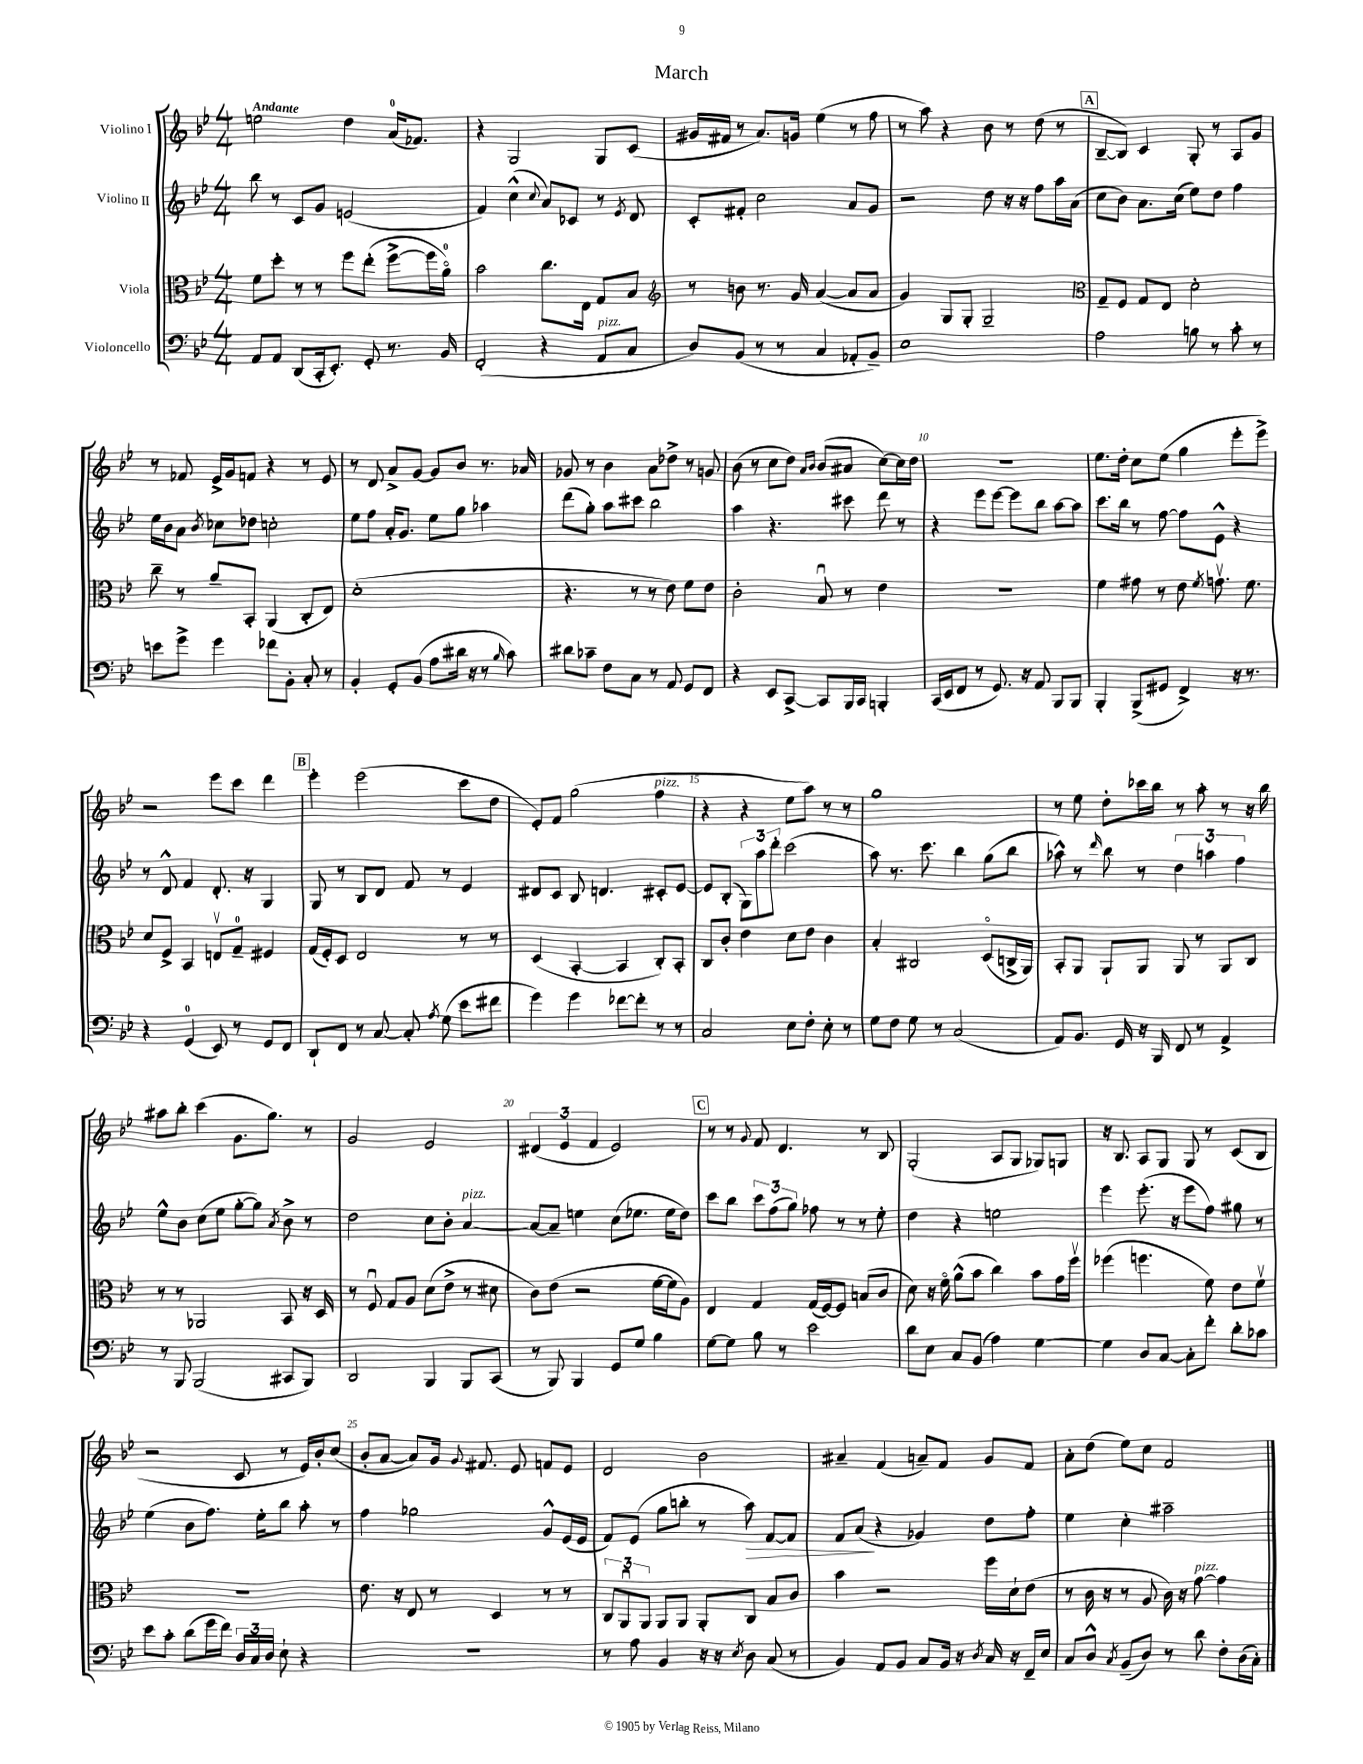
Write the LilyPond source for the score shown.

\header { title = "March" }
<<
\new StaffGroup <<
\new Staff = "s0" \with { instrumentName = "Violino I" } {
    \clef treble \key bes \major \numericTimeSignature \time 4/4 \tempo "Andante"
    \autoBeamOff e''2 d''4 a'16[-0( fes'8.]) |
    r4 g2 g8[ c'8]( |
    gis'16[ fis'16] r8 a'8.[) g'16] ees''4( r8 f''8 |
    r8 a''8) r4 bes'8 r8 d''8( r8 |
    \mark \markup { \box "A" } bes8[~-- bes8]) c'4 g8-. r8 a8[ g'8] |
    r8 fes'8 ees'16[-> g'16 f'8] r4 r8 ees'8 |
    r8 d'8 a'8[-> g'8]~ g'8[ bes'8] r8. aes'16 |
    ges'8 r8 bes'4 a'8[ des''8]-> r8 g'8 |
    bes'8( r8 c''8[ d''8]) \grace { a'16[ bes'16] } bes'8[( ais'8] c''8[~) c''16 d''16] |
    r1 |
    ees''8.[ d''16]-. c''8[ ees''8]( g''4 ees'''8[-. ees'''8]->) |
    r2 ees'''8[ c'''8] d'''4 |
    \mark \markup { \box "B" } ees'''4-. ees'''2( c'''8[ d''8] |
    ees'8[-.) f'8] g''2( f''4^\markup { \italic "pizz." } |
    r4 r4 ees''8[ a''8]) r8 r8 |
    g''1 |
    r8 ees''8 d''8[-. ces'''16 bes''16] r8 a''8-. r8 r16 bes''16 |
    ais''8[ bes''8]-. c'''4( g'8.[ g''8.]) r8 |
    g'2 ees'2 |
    \tuplet 3/2 { dis'4( ees'4 f'4 } ees'2) |
    \mark \markup { \box "C" } r8 r8 \appoggiatura { g'8 } f'8 d'4. r8 bes8 |
    g2-.( a8[ g8] ges8[) g8] |
    r16 bes8. a8[ g8] g8 r8 c'8[( bes8] |
    r2 c'8 r8 ees'16[) bes'16-. c''8]( |
    bes'8[-. a'8]~ a'8[) g'16] \appoggiatura { g'8 } fis'8. ees'8 f'8[ ees'8] |
    d'2 bes'2 |
    ais'4-- f'4( a'8[--) f'8] g'8[ f'8] |
    a'8[-. d''8]( ees''8[) c''8] f'2 \bar "|." |
}
\new Staff = "s1" \with { instrumentName = "Violino II" } {
    \clef treble \key bes \major \numericTimeSignature \time 4/4
    \autoBeamOff bes''8 r8 c'8[ g'8] e'2( |
    f'4) c''4-^( \appoggiatura { c''8 } a'8[) ces'8] r8 \acciaccatura { ees'8 } d'8 |
    c'8[-. fis'8]-. c''2 a'8[ g'8] |
    r2 d''8 r16 r16 f''8[ a''16 a'16]( |
    \mark \markup { \box "A" } c''8[ bes'8]) a'8.[ c''16]( ees''8[) d''8] f''4 |
    ees''16[ bes'16 a'8] \acciaccatura { bes'8 } ces''8[ des''8] c''2-. |
    ees''8[ f''8] a'16[-. g'8.] ees''8[ g''8] aes''4 |
    d'''8[( g''8]-.) a''8[ cis'''8] bes''2 |
    a''4 r4. cis'''8 d'''8 r8 |
    r4 ees'''8[ ees'''8]~ ees'''8[ bes''8] a''8[~ a''8] |
    c'''8.[ bes''16] r8 f''8~ f''8[ ees'8]-^ r4 |
    r8 d'8-^ f'4 d'8.-. r16 g4 |
    \mark \markup { \box "B" } g8 r8 bes8[ d'8] f'8 r8 ees'4 |
    dis'8[ c'8] bes8 d'4. cis'8[-. ees'8]~ |
    ees'8[ bes8]-.( \tuplet 3/2 { g8[) a''8 d'''8]-. } c'''2( |
    a''8) r8. c'''8. bes''4 g''8[( bes''8] |
    aes''8-^) r8 \grace { d'''16 } bes''8 r8 \tuplet 3/2 { d''4 a''4 f''4 } |
    ees''8[-^ bes'8] c''8[( ees''8] g''8[~-. g''8]) \acciaccatura { a'8 } bes'8-> r8 |
    d''2 c''8[ bes'8]-. a'4~^\markup { \italic "pizz." } |
    a'8[~ a'8]-- e''4 c''8[( ees''8.] ees''16[ d''8]) |
    \mark \markup { \box "C" } c'''8[ bes''8] \tuplet 3/2 { c'''8[ f''8( g''8]) } fes''8 r8 r8 ees''8-. |
    d''4 r4 e''2 |
    ees'''4 ees'''8.-.( r16 ees'''8[ f''8]) gis''8 r8 |
    ees''4( bes'8[ f''8.]) ees''16[-. bes''8] a''8-. r8 |
    f''4 ges''2 g'8[-^ ees'16( ees'16] |
    f'8[) ees'8]( g''8[ b''8]-. r8 a''8\>) f'8[~ f'8] |
    f'8[ a'8]\!( r4 ges'4) d''8[ f''8]-. |
    ees''4 c''4-. ais''2-- \bar "|." |
}
\new Staff = "s2" \with { instrumentName = "Viola" } {
    \clef alto \key bes \major \numericTimeSignature \time 4/4
    \autoBeamOff f'8[ d''8]-. r8 r8 f''8[ ees''8]-.( f''8[~-> f''16 a'16]-0\flageolet) |
    bes'2 c''8.[ ees16] g8[ bes8] |
    \clef treble r8 b'8 r8. g'16 a'4~( a'8[ a'8] |
    g'4) g8[ g8]-. g2-- |
    \mark \markup { \box "A" } \clef alto g8[-- f8] g8[ ees8] d'2-. |
    c''8-- r8 a'8[-- bes,8]-. a,4( c8[-. ees8]) |
    d'1-.( |
    r4. r8 r8 ees'8) f'8[ ees'8] |
    c'2-. bes8\downbow r8 ees'4 |
    R1 |
    f'4 gis'8 r8 ees'8 \acciaccatura { f'8 } g'8.\upbow f'8. |
    d'8[ f8]-> bes,4 e8[\upbow g8]-0-- fis4 |
    \mark \markup { \box "B" } g16[( f16-.) d8] ees2 r8 r8 |
    d4( bes,4~-. bes,4 c8[-.) bes,8]-. |
    c8[ c'8]-. ees'4 d'8[ ees'8] c'4 |
    bes4-. cis2 d8[\flageolet( c16-> a,16]) |
    bes,8[-. a,8] a,8[-! a,8] a,8 r8 a,8[ c8] |
    r8 r8 aes,2 bes,8 r16 d16 |
    r8 f8\downbow g8[ a8] d'8[( ees'8]-> r8 dis'8 |
    c'8[) ees'8]( r2 f'16[~ f'16 a8]) |
    \mark \markup { \box "C" } ees4 g4 g16[( f16~) f8] b8[( c'8] |
    d'8) r16 f'16\flageolet a'8[-^( bes'8] c''4) bes'8[ g'16 f''16]\upbow |
    fes''4( f''4. f'8) ees'8[ f'8]\upbow |
    R1 |
    ees'8. r16 ees8 r8 d4 r8 r8 |
    \tuplet 3/2 { c8[ a,8\downbow a,8] } a,8[ a,8] a,8[-. c8] bes8[ c'8] |
    bes'4 r2 f''16[ d'16-! ees'8]( |
    r8 c'16 r16 r8 a8 c'16) r16 g'8~^\markup { \italic "pizz." } g'4 \bar "|." |
}
\new Staff = "s3" \with { instrumentName = "Violoncello" } {
    \clef bass \key bes \major \numericTimeSignature \time 4/4
    \autoBeamOff a,8[ a,8] d,8[( c,16-. ees,8.]-.) g,8-. r8. bes,16 |
    f,2-.( r4 a,8[^\markup { \italic "pizz." } c8] |
    d8[) bes,8]( r8 r8 c4 aes,8[-. bes,8]--) |
    ees1 |
    \mark \markup { \box "A" } a2 b8 r8 c'8-. r8 |
    e'8[ g'8]-> g'4 fes'8[ bes,8]-. c8-. r8 |
    bes,4-. g,8[-. bes,8]( a8[ dis'16] r16 r8 \grace { bes16 } c'8) |
    dis'8[ ces'8]-- f8[ c8] r8 a,8 g,8[ f,8] |
    r4 ees,8[ c,8]~-> c,8[ bes,,16 c,16] b,,4-. |
    c,16[( ees,16 f,8] r8 g,8.) r16 a,8 bes,,8[ bes,,8] |
    bes,,4-. bes,,8[->( gis,8] f,4->) r16 r8. |
    r4 g,4-0( ees,8) r8 g,8[ f,8] |
    \mark \markup { \box "B" } d,8[-! f,8] r8 c8~ c8-. \acciaccatura { a8 } g8( ees'8[ fis'8] |
    g'4) g'4 fes'8[~ fes'8]-. r8 r8 |
    c2 ees8[ f8]-. ees8-. r8 |
    g8[ f8] g8 r8 c2( |
    a,8[) bes,8.] g,16 r16 bes,,16 f,8 r8 a,4-> |
    r8 bes,,8 bes,,2( cis,8[ bes,,8]) |
    d,2 bes,,4 bes,,8[ c,8]( |
    r8 bes,,8) bes,,4 g,8[ g8] bes4 |
    \mark \markup { \box "C" } g8[~ g8] bes8 r8 ees'2 |
    d'8[ ees8] c8[ bes,8]( a4) g4~ |
    g4 d8[ c8]~ c8[-. f'8]-. d'8[-. ces'8] |
    ees'8[ c'8]-. d'8[( g'16 f'16]) \tuplet 3/2 { d16[ c16 d16] } ees8-! r4 |
    R1 |
    r8 a8 bes,4 r16 r16 \acciaccatura { ees8 } d8 c8( r8 |
    bes,4) a,8[ bes,8] c8[ bes,16] r16 \acciaccatura { d8 } c16 r16 f,16[-- ees16] |
    c8[ d8]-^ \acciaccatura { c8 } bes,8[--( d8]) r8 d'8 f8[-. d16( c16]-.) \bar "|." |
}
>>
>>
\layout { \context { \Score \override BarNumber.break-visibility = ##(#f #t #t) barNumberVisibility = #(every-nth-bar-number-visible 5) } }
